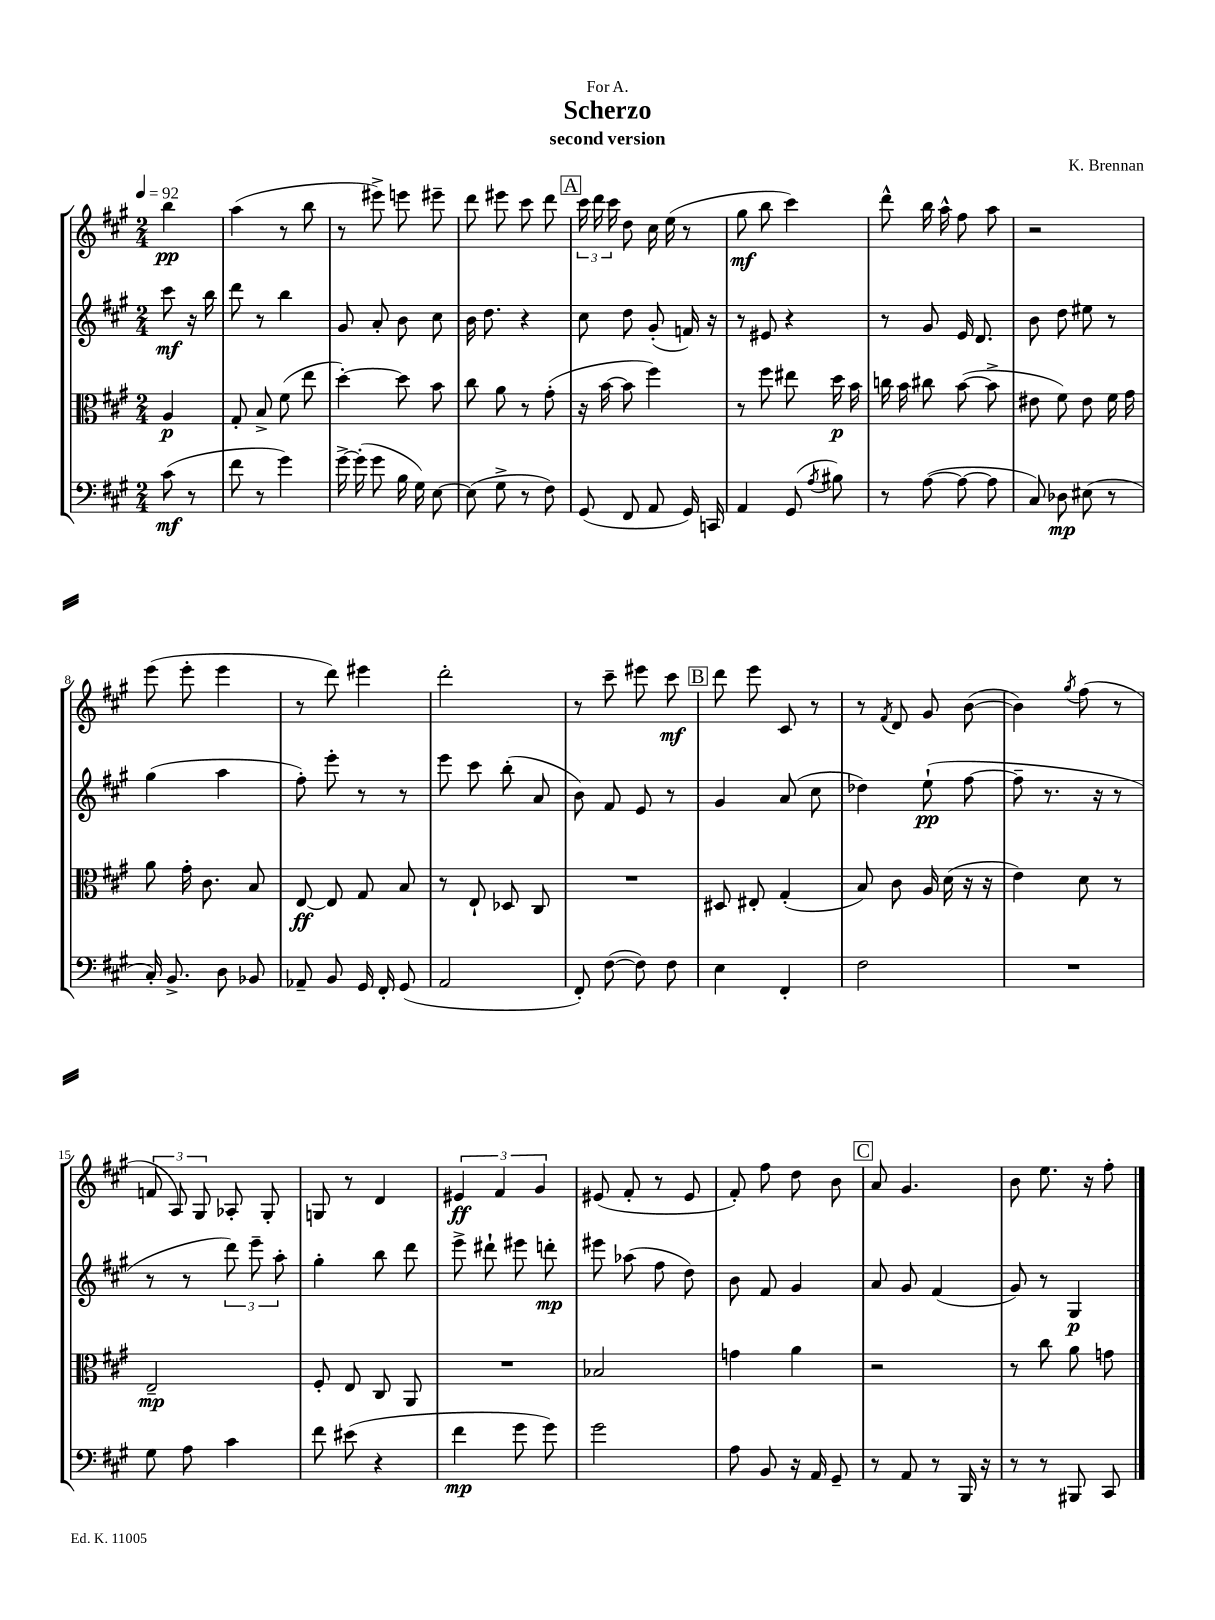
\header { title = "Scherzo" composer = "K. Brennan" subtitle = "second version" dedication = "For A." }
<<
\new StaffGroup <<
\new Staff = "s0" {
    \clef treble \key a \major \numericTimeSignature \time 2/4 \partial 4 \tempo 4 = 92
    \autoBeamOff b''4\pp |
    a''4( r8 b''8 |
    r8 eis'''8->) e'''8 eis'''8-- |
    d'''8 eis'''8 cis'''8 d'''8 |
    \mark \markup { \box "A" } \tuplet 3/2 { cis'''16 d'''16 cis'''16 } d''8 cis''16 e''16( r8 |
    gis''8\mf b''8 cis'''4) |
    d'''8-^ b''16 a''16-^ fis''8 a''8 |
    r2 |
    e'''8( e'''8-. e'''4 |
    r8 d'''8) eis'''4 |
    d'''2-. |
    r8 cis'''8-- eis'''8 cis'''8\mf |
    \mark \markup { \box "B" } d'''8 e'''8 cis'8 r8 |
    r8 \acciaccatura { fis'8 } d'8 gis'8 b'8~( |
    b'4) \acciaccatura { gis''8 } fis''8( r8 |
    \tuplet 3/2 { f'8 a8) gis8 } aes8-. gis8-. |
    g8 r8 d'4 |
    \tuplet 3/2 { eis'4\ff fis'4 gis'4 } |
    eis'8( fis'8-. r8 eis'8 |
    fis'8-.) fis''8 d''8 b'8 |
    \mark \markup { \box "C" } a'8 gis'4. |
    b'8 e''8. r16 fis''8-. \bar "|." |
}
\new Staff = "s1" {
    \clef treble \key a \major \numericTimeSignature \time 2/4 \partial 4
    \autoBeamOff cis'''8\mf r16 b''16 |
    d'''8 r8 b''4 |
    gis'8 a'8-. b'8 cis''8 |
    b'16 d''8. r4 |
    \mark \markup { \box "A" } cis''8 d''8 gis'8-.( f'16) r16 |
    r8 eis'8 r4 |
    r8 gis'8 e'16 d'8. |
    b'8 d''8 eis''8 r8 |
    gis''4( a''4 |
    fis''8-.) e'''8-. r8 r8 |
    e'''8 cis'''8 b''8-.( a'8 |
    b'8) fis'8 e'8 r8 |
    \mark \markup { \box "B" } gis'4 a'8( cis''8 |
    des''4) e''8-!\pp( fis''8~ |
    fis''8-- r8. r16 r8 |
    r8 r8 \tuplet 3/2 { d'''8) e'''8-- a''8-. } |
    gis''4-. b''8 d'''8 |
    e'''8-> dis'''8-! eis'''8 d'''8-.\mp |
    eis'''8 aes''8( fis''8 d''8) |
    b'8 fis'8 gis'4 |
    \mark \markup { \box "C" } a'8 gis'8 fis'4( |
    gis'8) r8 gis4\p \bar "|." |
}
\new Staff = "s2" {
    \clef alto \key a \major \numericTimeSignature \time 2/4 \partial 4
    \autoBeamOff a4\p |
    gis8-. b8-> fis'8( e''8 |
    d''4~-.) d''8 b'8 |
    cis''8 a'8 r8 gis'8-.( |
    \mark \markup { \box "A" } r16 b'16~ b'8 fis''4) |
    r8 fis''8 eis''8 d''16\p b'16 |
    c''16 b'16 cis''8 b'8~( b'8-> |
    eis'8 fis'8) eis'8 fis'16 gis'16 |
    a'8 gis'16-. cis'8. b8 |
    e8~\ff e8 gis8 b8 |
    r8 e8-! des8 cis8 |
    R2 |
    \mark \markup { \box "B" } dis8 eis8-. gis4-.( |
    b8) cis'8 a16 d'16( r16 r16 |
    e'4) d'8 r8 |
    e2--\mp |
    fis8-. e8 cis8 a,8 |
    R2 |
    bes2 |
    g'4 a'4 |
    \mark \markup { \box "C" } r2 |
    r8 cis''8 a'8 g'8 \bar "|." |
}
\new Staff = "s3" {
    \clef bass \key a \major \numericTimeSignature \time 2/4 \partial 4
    \autoBeamOff cis'8\mf( r8 |
    fis'8 r8 gis'4) |
    gis'16~-> gis'16-.( gis'8 b16 gis16) e8~ |
    e8( gis8-> r8 fis8) |
    \mark \markup { \box "A" } gis,8( fis,8 a,8 gis,16) c,16 |
    a,4 gis,8( \acciaccatura { a8 } bis8) |
    r8 a8~( a8~ a8 |
    cis8) des8\mp eis8( r8 |
    cis16-.) b,8.-> d8 bes,8 |
    aes,8-- b,8 gis,16 fis,16-. gis,8( |
    a,2 |
    fis,8-.) fis8~( fis8) fis8 |
    \mark \markup { \box "B" } e4 fis,4-. |
    fis2 |
    R2 |
    gis8 a8 cis'4 |
    fis'8 eis'8( r4 |
    fis'4\mp gis'8 gis'8) |
    gis'2 |
    a8 b,8 r16 a,16 gis,8-- |
    \mark \markup { \box "C" } r8 a,8 r8 b,,16 r16 |
    r8 r8 bis,,8 cis,8 \bar "|." |
}
>>
>>
